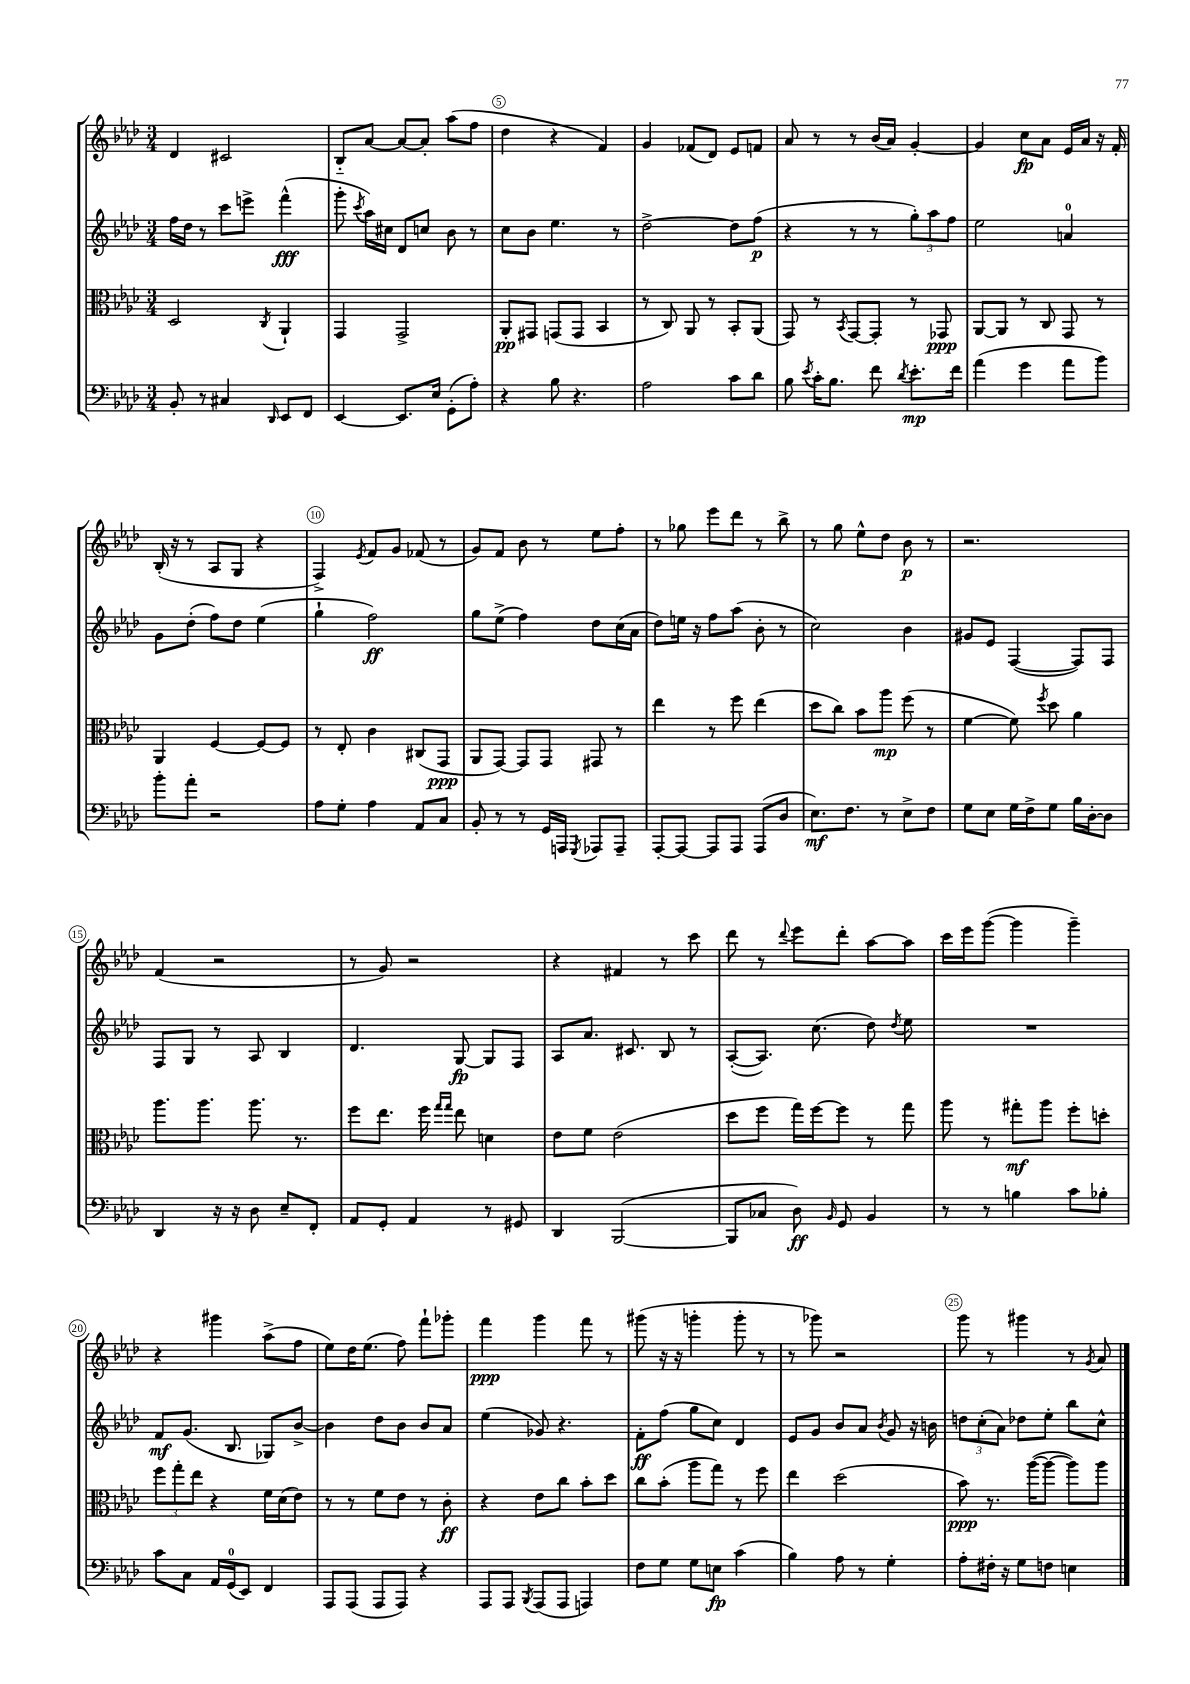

**kern	**dynam	**kern	**dynam	**kern	**dynam	**kern	**dynam
*part4	*part4	*part3	*part3	*part2	*part2	*part1	*part1
*staff4	*staff4	*staff3	*staff3	*staff2	*staff2	*staff1	*staff1
*clefF4	*	*clefC3	*	*clefG2	*	*clefG2	*
*k[b-e-a-d-]	*	*k[b-e-a-d-]	*	*k[b-e-a-d-]	*	*k[b-e-a-d-]	*
*M3/4	*	*M3/4	*	*M3/4	*	*M3/4	*
=3	=3	=3	=3	=3	=3	=3	=3
8BB-'/	.	2D-/	.	16ff\LL	.	4d-/	.
.	.	.	.	16dd-\JJ	.	.	.
8r	.	.	.	8r	.	.	.
4C#X/	.	.	.	8ccc\L	.	2c#X/	.
.	.	.	.	8eeen^\J	.	.	.
16qqDD-/	.	8qC/	.	.	.	.	.
8EE-/L	.	4AA-`/	.	(4fff^^\	fff	.	.
8FF/J	.	.	.	.	.	.	.
=4	=4	=4	=4	=4	=4	=4	=4
[4EE-/	.	4GG/	.	8ggg'\	.	8B-/L	.
.	.	.	.	8qccc/	.	.	.
.	.	.	.	16aa-\LL)	.	[8a-/J	.
.	.	.	.	16cc#X\JJ	.	.	.
8.EE-/L]	.	2GG^/	.	8d-/L	.	8a-/L_	.
.	.	.	.	8ccn/J	.	8a-'/J]	.
16E-/Jk	.	.	.	.	.	.	.
(8GG'\L	.	.	.	8b-\	.	(8aa-\L	.
8A-'\J)	.	.	.	8r	.	8ff\J	.
=5	=5	=5	=5	=5	=5	=5	=5
4r	.	8AA-'/L	pp	8cc\L	.	4dd-\	.
.	.	8GG#X/J	.	8b-\J	.	.	.
8B-\	.	(8GGn/L	.	4.ee-\	.	4r	.
4.r	.	8GG/J	.	.	.	.	.
.	.	4BB-/	.	.	.	4f/)	.
.	.	.	.	8r	.	.	.
=6	=6	=6	=6	=6	=6	=6	=6
2A-\	.	8r	.	[2dd-^\	.	4g/	.
.	.	8C/)	.	.	.	.	.
.	.	8AA-/	.	.	.	(8f-X/L	.
.	.	8r	.	.	.	8d-/J)	.
8c\L	.	8BB-'/L	.	8dd-\L]	.	8e-/L	.
8d-\J	.	(8AA-/J	.	(8ff\J	p	8fn/J	.
=7	=7	=7	=7	=7	=7	=7	=7
8B-\	.	8GG/)	.	4r	.	8a-/	.
8qe-/	.	.	.	.	.	.	.
16c'\KL	.	8r	.	.	.	8r	.
8.B-\J	.	.	.	.	.	.	.
.	.	8qBB-/	.	.	.	.	.
.	.	[8GG/L	.	8r	.	8r	.
8f\	.	8GG'/J]	.	8r	.	(16b-/LL	.
.	.	.	.	.	.	16a-/JJ)	.
8qd-/	.	.	.	.	.	.	.
8.e-'\L	mp	8r	.	12gg'\L)	.	[4g'/	.
.	.	.	.	12aa-\	.	.	.
.	.	8GG-X/	ppp	.	.	.	.
.	.	.	.	12ff\J	.	.	.
16f\Jk	.	.	.	.	.	.	.
=8	=8	=8	=8	=8	=8	=8	=8
(4a-\	.	[8AA-/L	.	2ee-\	.	4g/]	.
.	.	8AA-/J]	.	.	.	.	.
4g\	.	8r	.	.	.	8cc\L	fp
.	.	8C/	.	.	.	8a-\J	.
8a-\L	.	8GG/	.	4an/	.	16e-/LL	.
.	.	.	.	.	.	16a-/JJ	.
8b-\J)	.	8r	.	.	.	16r	.
.	.	.	.	.	.	16f'/	.
!!LO:LB:g=z
=9	=9	=9	=9	=9	=9	=9	=9
8b-'\L	.	4AA-/	.	8g\L	.	(16B-'/	.
.	.	.	.	.	.	16r	.
8a-'\J	.	.	.	(8dd-'\J	.	8r	.
2r	.	[4F/	.	8ff\L)	.	8A-/L	.
.	.	.	.	8dd-\J	.	8G/J	.
.	.	8F/L_	.	(4ee-\	.	4r	.
.	.	8F/J]	.	.	.	.	.
=10	=10	=10	=10	=10	=10	=10	=10
8A-\L	.	8r	.	4gg`\	.	4F^/)	.
8G'\J	.	8E-'/	.	.	.	.	.
.	.	.	.	.	.	8qe-/	.
4A-\	.	4c\	.	2ff\)	ff	8f/L	.
.	.	.	.	.	.	8g/J	.
8AA-/L	.	(8C#X/L	.	.	.	(8f-X/	.
8C/J	.	8GG/J	ppp	.	.	8r	.
=11	=11	=11	=11	=11	=11	=11	=11
8BB-'/	.	8AA-/L	.	8gg\L	.	8g/L)	.
8r	.	[8GG/J)	.	(8ee-^\J	.	8f/J	.
8r	.	8GG/L]	.	4ff\)	.	8b-\	.
16GG/LL	.	8GG/J	.	.	.	8r	.
16AAAn/JJ	.	.	.	.	.	.	.
8qGGG/	.	.	.	.	.	.	.
8AAA-X/L	.	8GG#X/	.	8dd-\L	.	8ee-\L	.
8AAA-~/J	.	8r	.	(16cc\L	.	8ff'\J	.
.	.	.	.	16a-\JJ	.	.	.
=12	=12	=12	=12	=12	=12	=12	=12
[8AAA-'/L	.	4ee-\	.	8dd-\L)	.	8r	.
8AAA-/J_	.	.	.	16een\Jk	.	8gg-X\	.
.	.	.	.	16r	.	.	.
8AAA-/L]	.	8r	.	8ff\L	.	8eee-\L	.
8AAA-/J	.	8ff\	.	(8aa-\J	.	8ddd-\J	.
(8AAA-/L	.	(4ee-\	.	8b-'\	.	8r	.
8D-/J	.	.	.	8r	.	8bb-^\	.
=13	=13	=13	=13	=13	=13	=13	=13
8.E-\L)	mf	8dd-\L	.	2cc\)	.	8r	.
.	.	8cc\J)	.	.	.	8gg\	.
8.F\J	.	.	.	.	.	.	.
.	.	8b-\L	.	.	.	8ee-^^\L	.
8r	.	8aa-\J	mp	.	.	8dd-\J	.
8E-^\L	.	(8ff\	.	4b-\	.	8b-\	p
8F\J	.	8r	.	.	.	8r	.
=14	=14	=14	=14	=14	=14	=14	=14
8G\L	.	[4f\	.	8g#X/L	.	2.r	.
8E-\J	.	.	.	8e-/J	.	.	.
16G\LL	.	8f\])	.	([4F/	.	.	.
16F^\J	.	.	.	.	.	.	.
.	.	8qff/	.	.	.	.	.
8G\J	.	8dd-\	.	.	.	.	.
16B-\LL	.	4a-\	.	8F/L])	.	.	.
[16D-'\J	.	.	.	.	.	.	.
8D-\J]	.	.	.	8F/J	.	.	.
!!LO:LB:g=z
=15	=15	=15	=15	=15	=15	=15	=15
4DD-/	.	8.aa-\L	.	8F/L	.	(4f/	.
.	.	.	.	8G/J	.	.	.
.	.	8.aa-\J	.	.	.	.	.
16r	.	.	.	8r	.	2r	.
16r	.	.	.	.	.	.	.
8D-\	.	8.aa-\	.	8A-/	.	.	.
8E-~/L	.	.	.	4B-/	.	.	.
.	.	8.r	.	.	.	.	.
8FF'/J	.	.	.	.	.	.	.
=16	=16	=16	=16	=16	=16	=16	=16
8AA-/L	.	8ff\L	.	4.d-/	.	8r	.
8GG'/J	.	8.ee-\J	.	.	.	8g/)	.
4AA-/	.	.	.	.	.	2r	.
.	.	16ff\	.	.	.	.	.
.	.	16qqgg/LL	.	.	.	.	.
.	.	16qqgg/JJ	.	.	.	.	.
.	.	8ee-\	.	[8G/	fp	.	.
8r	.	4dn\	.	8G/L]	.	.	.
8GG#X/	.	.	.	8F/J	.	.	.
=17	=17	=17	=17	=17	=17	=17	=17
4DD-/	.	8e-\L	.	8A-/L	.	4r	.
.	.	8f\J	.	8.a-/J	.	.	.
([2BBB-/	.	(2e-\	.	.	.	4f#X/	.
.	.	.	.	8.c#X/	.	.	.
.	.	.	.	8B-/	.	8r	.
.	.	.	.	8r	.	8ccc\	.
=18	=18	=18	=18	=18	=18	=18	=18
8BBB-/L]	.	8dd-\L	.	([8A-'/L	.	8ddd-\	.
8C-X/J	.	8ff\J	.	8.A-/J])	.	8r	.
.	.	.	.	.	.	8qqddd-/	.
8D-\)	ff	16gg\LL)	.	.	.	8eee-\L	.
.	.	[16ff\J	.	(8.cc\	.	.	.
16qqBB-/	.	.	.	.	.	.	.
8GG/	.	8ff\J]	.	.	.	8ddd-'\J	.
4BB-/	.	8r	.	8dd-\)	.	[8aa-\L	.
.	.	.	.	8qdd-/	.	.	.
.	.	8gg\	.	8ee-\	.	8aa-\J]	.
=19	=19	=19	=19	=19	=19	=19	=19
8r	.	8aa-\	.	2.r	.	16ccc\LL	.
.	.	.	.	.	.	16eee-\J	.
8r	.	8r	.	.	.	([8ggg\J	.
4Bn\	.	8gg#X'\L	mf	.	.	4ggg\]	.
.	.	8aa-\J	.	.	.	.	.
8c\L	.	8ff'\L	.	.	.	4ggg~\)	.
8B-X'\J	.	8ddn'\J	.	.	.	.	.
!!LO:LB:g=z
=20	=20	=20	=20	=20	=20	=20	=20
8c\L	.	12ff\L	.	8f/L	mf	4r	.
.	.	12gg'\	.	.	.	.	.
8C\J	.	.	.	(8.g/J	.	.	.
.	.	12ee-\J	.	.	.	.	.
16AA-/LL	.	4r	.	.	.	4ggg#X\	.
(16GG/J	.	.	.	8.B-/	.	.	.
8EE-/J)	.	.	.	.	.	.	.
4FF/	.	16f\LL	.	8G-X/L)	.	(8aa-^\L	.
.	.	(16d-\J	.	.	.	.	.
.	.	8e-\J)	.	[8b-^/J	.	8ff\J	.
=21	=21	=21	=21	=21	=21	=21	=21
8AAA-/L	.	8r	.	4b-\]	.	8ee-\L)	.
(8AAA-/J	.	8r	.	.	.	16dd-\K	.
.	.	.	.	.	.	(8.ee-\J	.
8AAA-/L	.	8f\L	.	8dd-\L	.	.	.
8AAA-/J)	.	8e-\J	.	8b-\J	.	8ff\)	.
4r	.	8r	.	8b-/L	.	8fff`\L	.
.	.	8c'\	ff	8a-/J	.	8ggg-X'\J	.
=22	=22	=22	=22	=22	=22	=22	=22
8AAA-/L	.	4r	.	(4ee-\	.	4fff\	ppp
8AAA-/J	.	.	.	.	.	.	.
8qBBB-/	.	.	.	.	.	.	.
(8AAA-/L	.	8e-\L	.	8g-X/)	.	4ggg\	.
8AAA-/J	.	8cc\J	.	4.r	.	.	.
4AAAn/)	.	8b-'\L	.	.	.	8fff\	.
.	.	8dd-\J	.	.	.	8r	.
=23	=23	=23	=23	=23	=23	=23	=23
8F\L	.	8cc\L	.	8f'\L	ff	(8ggg#X\	.
8G\J	.	(8b-'\J	.	(8ff\J	.	16r	.
.	.	.	.	.	.	16r	.
8G\L	.	8aa-\L	.	8gg\L	.	4gggn'\	.
8En\J	fp	8gg\J)	.	8cc\J)	.	.	.
(4c\	.	8r	.	4d-/	.	8ggg'\	.
.	.	8ff\	.	.	.	8r	.
=24	=24	=24	=24	=24	=24	=24	=24
4B-\)	.	4ee-\	.	8e-/L	.	8r	.
.	.	.	.	8g/J	.	8ggg-X\)	.
8A-\	.	(2dd-\	.	8b-/L	.	2r	.
8r	.	.	.	8a-/J	.	.	.
.	.	.	.	8qb-/	.	.	.
4G'\	.	.	.	8g/	.	.	.
.	.	.	.	16r	.	.	.
.	.	.	.	16bn\	.	.	.
=25	=25	=25	=25	=25	=25	=25	=25
8A-'\L	.	8b-\)	ppp	12ddn\L	.	8ggg\	.
.	.	.	.	(12cc'\	.	.	.
16F#X'\Jk	.	8.r	.	.	.	8r	.
.	.	.	.	12a-\J)	.	.	.
16r	.	.	.	.	.	.	.
8G\L	.	.	.	8dd-X\L	.	4ggg#X\	.
.	.	([16aa-\KL	.	.	.	.	.
8Fn\J	.	8aa-\J_	.	8ee-'\J	.	.	.
4En\	.	8aa-\L])	.	8bb-\L	.	8r	.
.	.	.	.	.	.	8qg/	.
.	.	8aa-\J	.	8cc^^\J	.	8a-/	.
==	==	==	==	==	==	==	==
*-	*-	*-	*-	*-	*-	*-	*-
